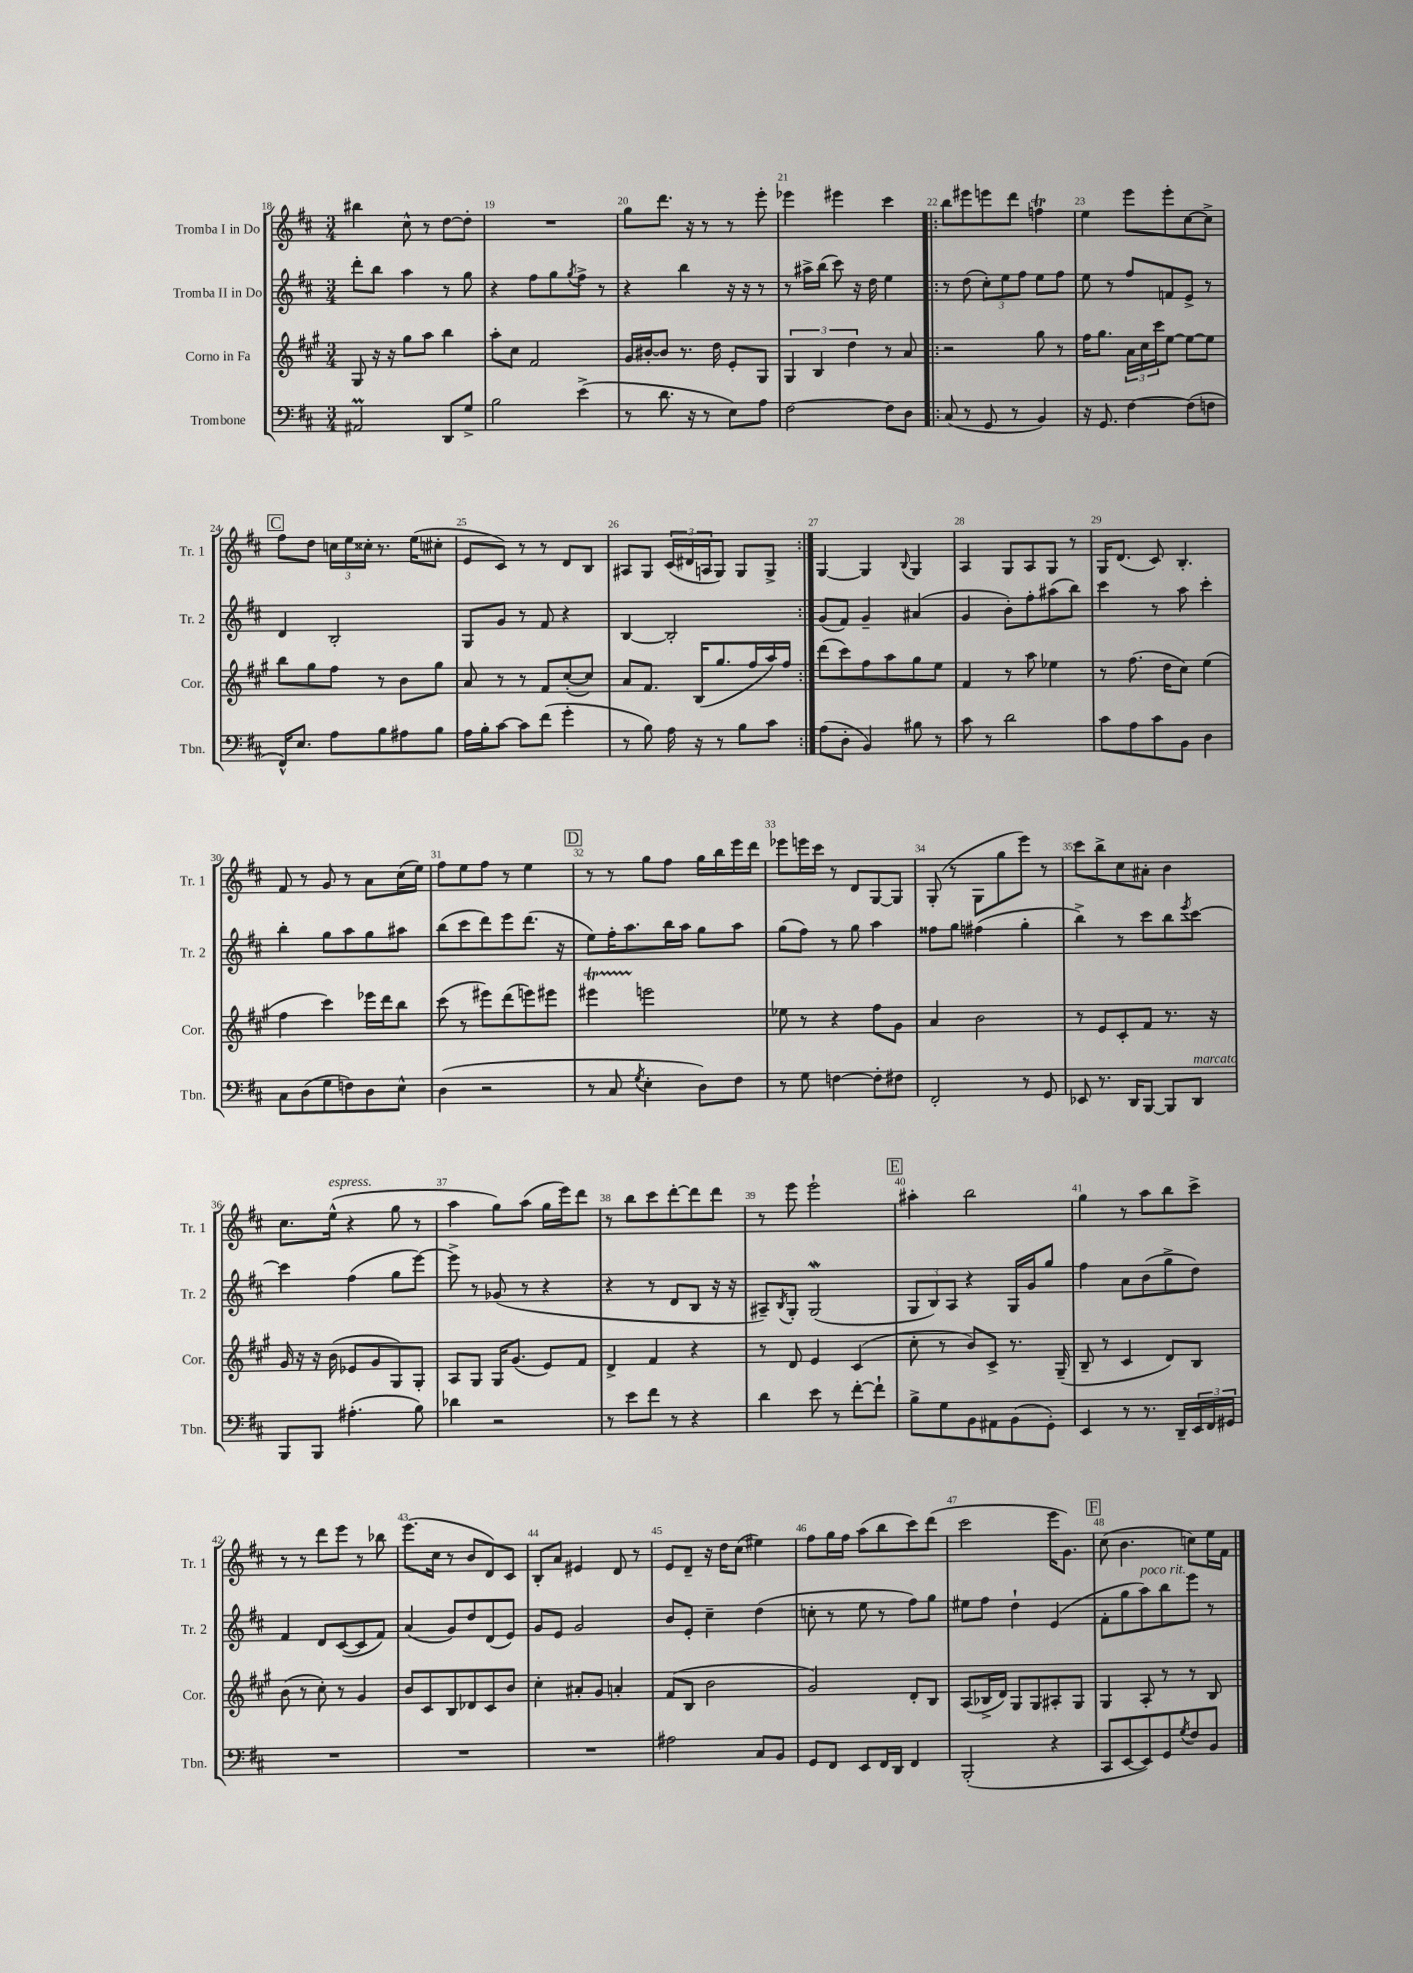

**kern	**kern	**kern	**kern
*staff4	*staff3	*staff2	*staff1
*clefF4	*clefG2	*clefG2	*clefG2
*k[f#c#]	*k[f#c#g#]	*k[f#c#]	*k[f#c#]
*M3/4	*M3/4	*M3/4	*M3/4
2AA#/	8G#/	8ddd'\L	4bb#\
.	16r	8bb\J	.
.	16r	.	.
.	8gg#\L	4aa\	8cc#^^\
.	8aa\J	.	8r
8DD/L	4bb\	8r	[8dd\L
8G^/J	.	8gg\	8dd'\]J
=	=	=	=
2B\	8aa'\L	4r	2.r
.	8cc#\J	.	.
.	2f#/	8ff#\L	.
.	.	8gg\	.
.	.	8qgg/	.
(4e^\	.	8ff#^\J	.
.	.	8r	.
=	=	=	=
8r	16g#/LL	4r	8gg\L
.	[16b#'/J	.	.
8.d\	8b#/]J	.	8.ddd\J
.	8.r	4bb\	.
16r	.	.	16r
8r	.	.	8r
.	16dd\	.	.
8E\L)	8e'/L	16r	8r
.	.	16r	.
8A\J	8G#/J	8r	8eee'\
=	=	=	=
[2F#\	6G#/	8r	4eee-\
.	.	16aa#^\LL	.
.	6B/	.	.
.	.	(16bb\JJ	.
.	.	8ccc#\)	4eee#\
.	6dd\	.	.
.	.	16r	.
.	.	16dd\	.
8F#\]L	8r	4ee\	4ccc#\
8D\J	8a/	.	.
=!|:	=!|:	=!|:	=!|:
(8C#/	2r	8r	8bb\L
8r	.	(8dd\	8eee#\
8GG/	.	12cc#'\L)	8eee\
.	.	12ee\	.
8r	.	.	8ddd\J
.	.	12ff#\J	.
4BB/)	8gg#\	8ee\L	4ff\
.	8r	8ff#\J	.
=	=	=	=
16r	16ff#\LK	8ee\	4ee\
8.GG/	8.gg#\J	.	.
.	.	8r	.
[4F#\	24a\LL	8ff#/L	8eee\L
.	24cc#\	.	.
.	24ccc#\J	.	.
.	[8ee\J	8f/	8eee'\
(8F#\]L	8ee\_L	8e^/J	[8cc#\
8F\J	8ee\]J	8r	8cc#^\]J
=	=	=	=
16FF#^^/LK)	8bb\L	4d/	8ff#\L
8.E/J	.	.	.
.	8gg#\	.	8dd\J
8A\L	8ff#\J	2B'/	24cc\LL
.	.	.	24ee\
.	.	.	24cc##'\JJ
8B\	8r	.	8.r
8A#\	8b\L	.	.
.	.	.	(16ee\LK
8B\J	8gg#\J	.	8cc#'\J
=	=	=	=
16A\LL	8a/	8G/L	8e/L
16B'\J	.	.	.
[8c#\J	8r	8g/J	8c#/J)
8c#\]L	8r	8r	8r
(8f#\J	8f#/L	8f#/	8r
4g'\	([8cc#'/	4r	8d/L
.	8cc#/]J)	.	8B/J
=	=	=	=
8r	8a/L	[4B/	8A#/L
8B\)	8.f#/J	.	8G/J
16A\	.	2B'/]	(24c#/LL
.	.	.	24d#/
16r	(16B/LK	.	.
.	.	.	24A/J
8r	8.gg#/	.	8G/J)
8B\L	.	.	8G/L
.	16ff#/L	.	.
8c#\J	16aa/)	.	8G^/J
.	16ff#/JJ	.	.
=:|!	=:|!	=:|!	=:|!
(8A\L	(8ddd\L	(8g/L	[4G/
8D'\J	8ccc#\)	8f#/J)	.
4BB/)	8ff#\	4g~/	4G/]
.	8aa\	.	.
.	.	.	8qqB/
8B#\	8gg#\	(4a#/	4G/
8r	8ee\J	.	.
=	=	=	=
8c#\	4f#/	4g/	4A/
8r	.	.	.
2d\	8r	8b'\L)	8G/L
.	8aa\	8ff#'\	8A/
.	4ee-\	(8aa#\	8G/J
.	.	8bb\J)	8r
=	=	=	=
8c#\L	8r	4ccc#\	16G/LK
.	.	.	(8.d/J
8A\	(8.ff#\	.	.
8c#\	.	8r	8c#/)
.	16dd\LK	.	.
8BB\J	8cc#\J)	8aa\	4.B'/
4D\	(4ee\	4ccc#'\	.
=	=	=	=
8C#\L	4ff#\	4bb'\	8f#/
(8D\	.	.	8r
8G\	4ccc#\)	8gg\L	8g/
8F\)	.	8aa\	8r
8D\	16eee-\LL	8gg\	8a\L
.	16ddd\J	.	.
8E^^\J	8bb\J	8aa#\J	(16cc#\L
.	.	.	16ee\JJ)
=	=	=	=
(4D\	(8ccc#\	(8bb\L	8ff#\L
.	8r	8ccc#\	8ee\
2r	8eee#\L)	8ddd\)	8ff#\J
.	(8ddd\	8eee\	8r
.	8eee\)	(8.ddd\J	4ee\
.	8eee#\J	.	.
.	.	16r	.
=	=	=	=
8r	4eee#\	8ee\L)	8r
8C#/	.	16ff#'\K	8r
.	.	8.aa\	.
8qG/	.	.	.
4E'\	2eee\	.	8gg\L
.	.	16bb\L	8ff#\J
.	.	16aa\JJ	.
8D\L)	.	8gg\L	16gg\LL
.	.	.	16bb\
8F#\J	.	8aa\J	16eee\
.	.	.	16ddd\JJ
=	=	=	=
8r	8ee-\	(8gg\L	8eee-\L
8G\	8r	8ff#\J)	16eee\L
.	.	.	16ccc#\JJ
[4F\	4r	8r	8r
.	.	8gg\	8d/L
8F'\]L	8ff#\L	4aa\	[8G/
8F#\J	8g#\J	.	8G/]J
=	=	=	=
2FF#'/	4a/	8ff##\L	(8G'/
.	.	8gg\J	8r
.	2b\	(4ff#\	8G\L
.	.	.	8gg\
8r	.	4gg'\	8eee\J)
8GG/	.	.	8r
=	=	=	=
8EE-/	8r	4bb^\)	8ccc#\L
8.r	8e/L	.	8bb^\
.	8c#'/	8r	8cc#\
16DD/LK	.	.	.
[8BBB/J	8f#/J	8ccc#\L	8a#'\J
8BBB/]L	8.r	8bb\	4b\
.	.	8qeee/	.
8DD/J	.	[8ccc#\J	.
.	16r	.	.
=	=	=	=
8BBB/L	16g#/	4ccc#\]	8.cc#\L
.	16r	.	.
8BBB/J	16r	.	.
.	(16b\	.	(16ee^^\Jk
(4.A#'\	8e-/L	(4ff#\	4r
.	8g#/	.	.
.	8G#/)	8gg\L	8gg\
8B\)	8G#'/J	[8eee\J)	8r
=	=	=	=
4d-\	8A/L	8eee^\]	4aa\
.	8G#/J	8r	.
2r	16G#/LK	(8g-/	8gg\L)
.	(8.g#/J	.	.
.	.	8r	(8aa\J
.	8e/L)	4r	16gg\LL
.	.	.	16eee\J)
.	8f#/J	.	8ddd\J
=	=	=	=
8r	4d^/	4r	8r
8e\L	.	.	8bb\L
8f#\J	4f#/	8r	8ccc#\
8r	.	8d/L	[8ddd'\
4r	4r	8B/J	8ddd\]
.	.	16r	8ddd\J
.	.	16r	.
=	=	=	=
4d\	8r	8A#~/L)	8r
.	.	8qB/	.
.	8d/	8G'/J	8eee\
8e\	4e/	(2G/	2eee`\
8r	.	.	.
[8f#'\L	(4c#/	.	.
8f#`\]J	.	.	.
=	=	=	=
8B^\L	8cc#'\	12G/L	4aa#'\
.	.	12B/)	.
8G\	8r	.	.
.	.	12A/J	.
8BB\	8b/L)	4r	2bb\
8AA#\	8c#^/J	.	.
(8BB\	8.r	16G/LL	.
.	.	16g/J	.
8GG'\J)	.	8gg/J	.
.	(16G#~/	.	.
=	=	=	=
4EE/	8B~/	4ff#\	4gg\
.	8r	.	.
8r	4c#/	8a\L	8r
8.r	.	(8b\	8aa\L
.	8d/L)	8gg^\	8bb\
16DD~/LL	.	.	.
24EE/	8B/J	8dd\J)	8ccc#^\J
24FF#/	.	.	.
24GG#/JJ	.	.	.
=	=	=	=
2.r	(8b\	4f#/	8r
.	8r	.	8r
.	8cc#'\)	8d/L	8ddd\L
.	8r	([8c#/	8eee\J
.	4g#/	8c#/]	8r
.	.	8f#/J)	8bb-\
=	=	=	=
2.r	8b/L	(4a/	(8.eee\L
.	8c#/	.	.
.	.	.	16cc#\Jk
.	8B/	8g/L)	8r
.	8d-/	8dd/	8b/L
.	8c#/	(8d/	8d/)
.	8b/J	8e/J)	8c#/J
=	=	=	=
2.r	4cc#'\	8g/L	8B'/L
.	.	8e/J	8a/J
.	8a#'/L	2g/	4e#/
.	8g#/J	.	.
.	4a'/	.	8d/
.	.	.	8r
=	=	=	=
2A#\	(8f#/L	8b/L	8e/L
.	8B/J	8e'/J	8d~/J
.	2b\	4cc#~\	16r
.	.	.	16dd\LK
.	.	.	(8cc#\J
8C#/L	.	(4dd\	4ee#\)
8BB/J	.	.	.
=	=	=	=
8GG/L	2g#/)	8cc'\	8ff#\L
8FF#/J	.	8r	16gg\L
.	.	.	16ff#\JJ
8EE/L	.	8ee\	(8aa\L
16FF#/L	.	8r	8bb\
16DD/JJ	.	.	.
4FF#/	8d'/L	8ff#\L)	8ccc#\)
.	8B/J	8gg\J	(8ddd\J
=	=	=	=
(2BBB'/	(8A/L	8ee#\L	2ccc#\
.	16B-^/L	8ff#\J	.
.	16d/JJ)	.	.
.	8G#/L	4dd`\	.
.	8G#/	.	.
4r	8A#'/	(4e/	16eee\LK
.	.	.	8.g\J)
.	8G#/J	.	.
=	=	=	=
8CC#/L	4G#/	8f#'\L	(8cc#\
[8EE/	.	8gg\	4.b\
8EE/])	8A'/	8aa\)	.
8GG/	8r	8bb\	.
8qG/	.	.	.
8F#/	8r	8eee\J	8cc\L)
8BB/J	8B/	8r	16ee\L
.	.	.	16f#\JJ
==	==	==	==
*-	*-	*-	*-
